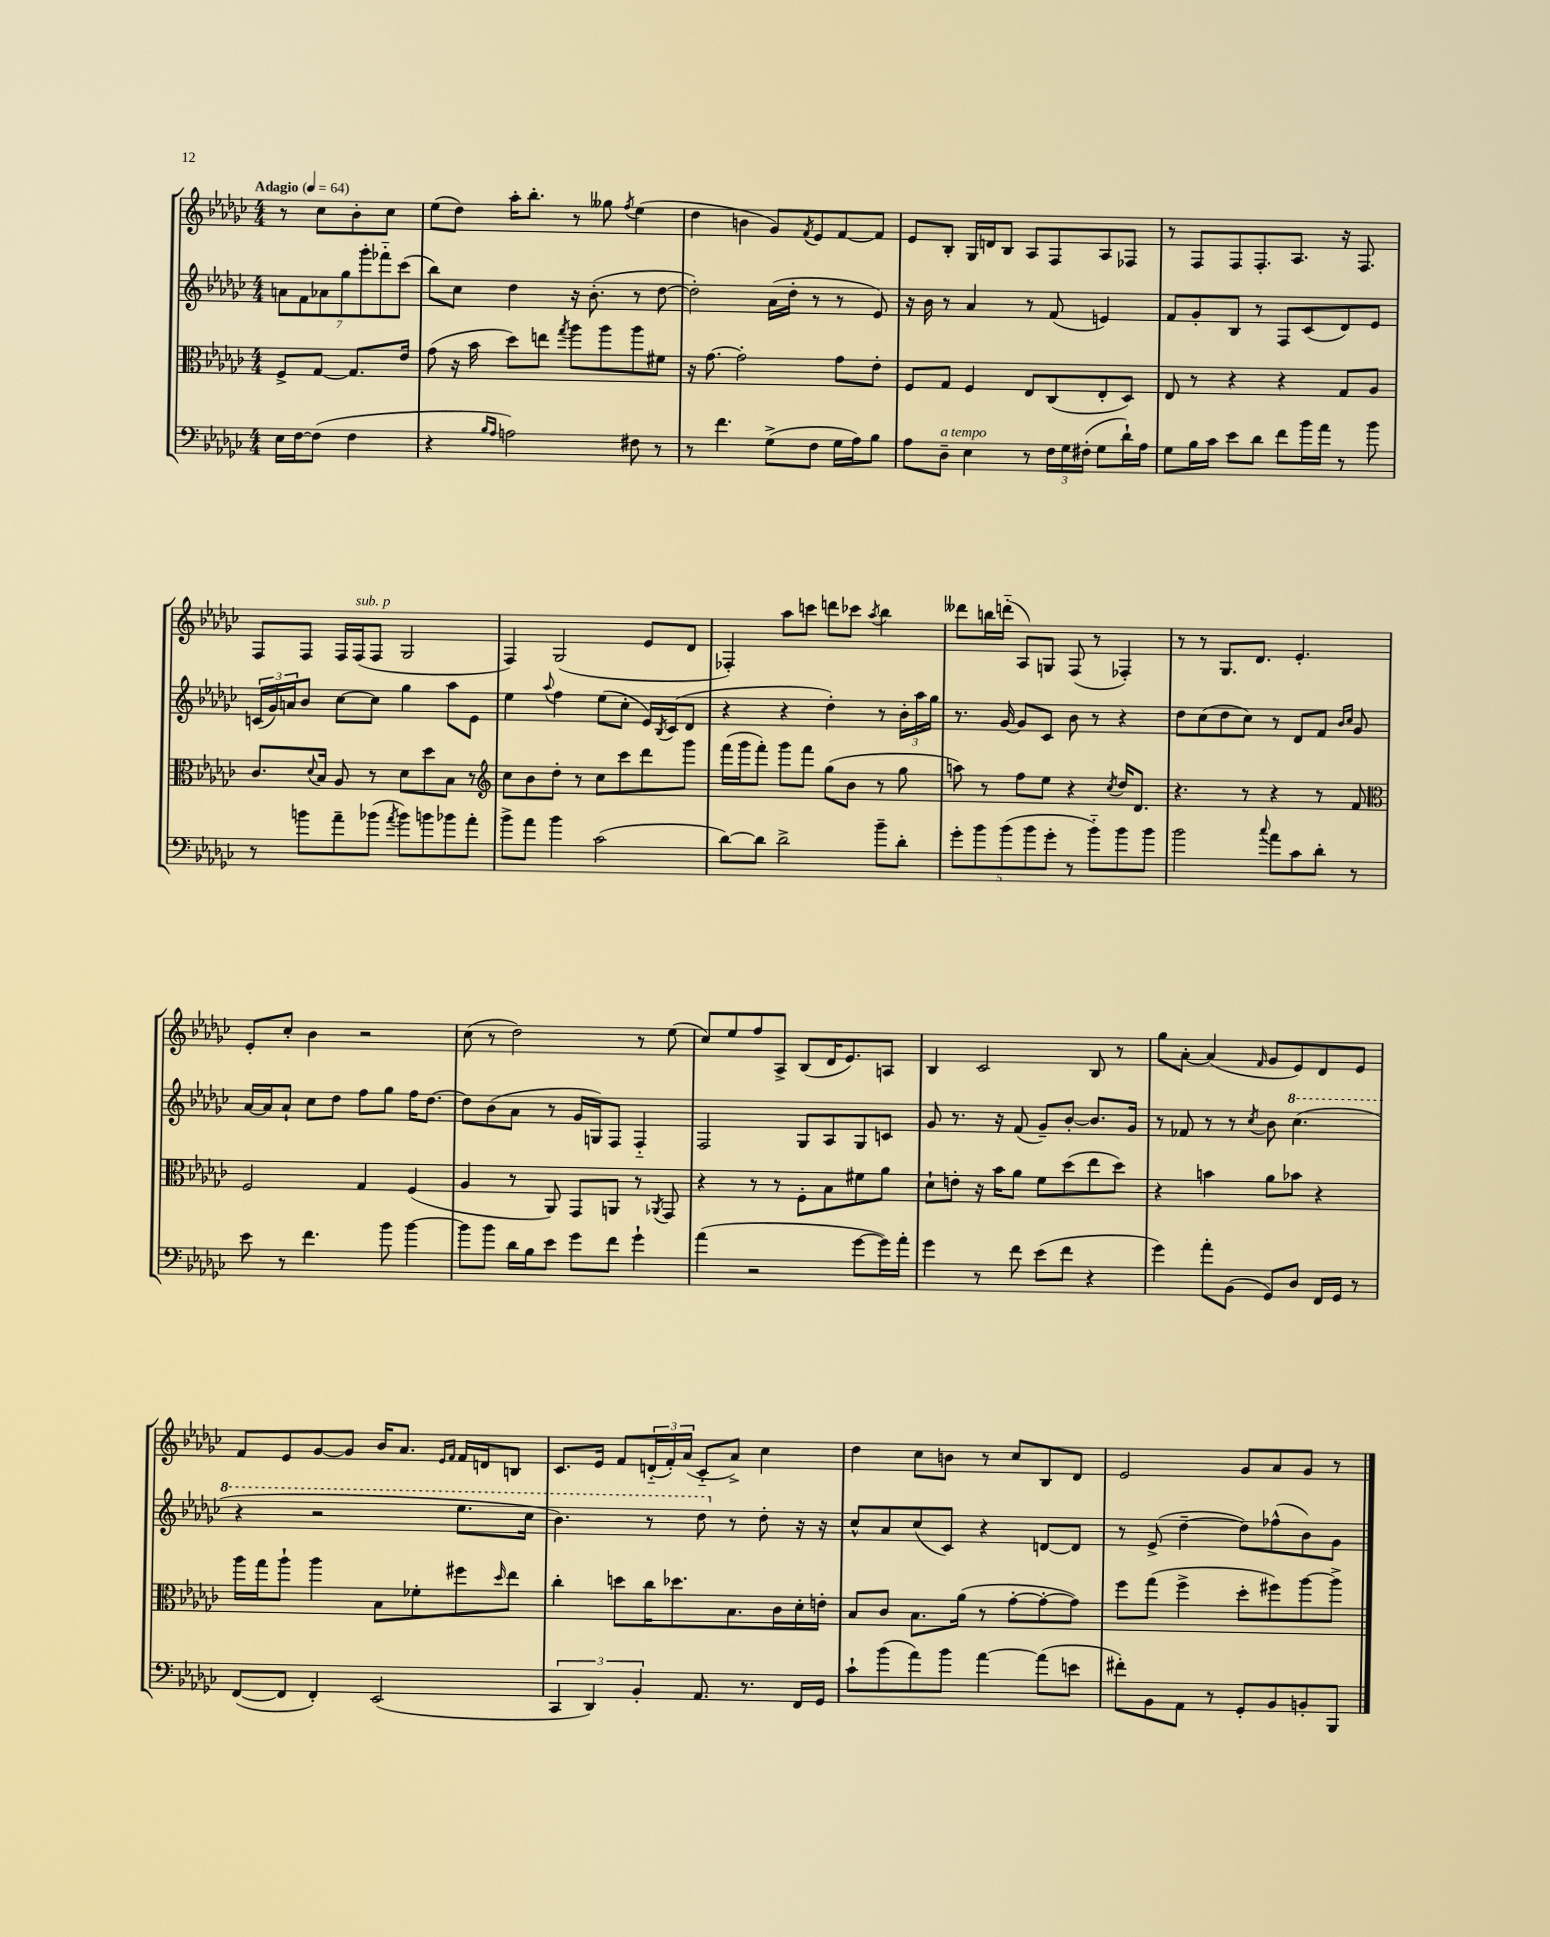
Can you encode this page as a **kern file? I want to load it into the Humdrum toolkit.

**kern	**kern	**kern	**kern
*part4	*part3	*part2	*part1
*staff4	*staff3	*staff2	*staff1
*clefF4	*clefC3	*clefG2	*clefG2
*k[b-e-a-d-g-c-]	*k[b-e-a-d-g-c-]	*k[b-e-a-d-g-c-]	*k[b-e-a-d-g-c-]
*M4/4	*M4/4	*M4/4	*M4/4
*MM64	*MM64	*MM64	*MM64
=	=	=	=
!	!	!	!LO:TX:a:B:t=Adagio
16E-\LL	8F^/L	14an\L	8r
[16F\J	.	.	.
.	.	14f\	.
(8F\J]	[8G-/J	.	8cc-\L
.	.	14a-X\	.
.	.	14gg-\	.
4F\	8.G-/L]	.	8b-'\
.	.	14ggg-'\	.
.	.	14fff-X\	.
.	.	.	8cc-\J
.	.	(14ccc-\J	.
.	16e-/Jk	.	.
=1	=1	=1	=1
4r	(8g-\	8bb-\L)	(8ee-\L
.	16r	8cc-\J	8dd-\J)
.	16b-\	.	.
16qqB-/LL	.	.	.
16qqA-/JJ	.	.	.
2An\)	8dd-\L)	4dd-\	16aa-'\KL
.	.	.	8.bb-'\J
.	8een\J	.	.
.	8qgg-/	.	.
.	8aa-\L	16r	8r
.	.	(8.b-'\	.
.	8aa-\	.	8gg--X\
.	.	.	8qff/
8F#X\	8aa-\	8r	(4ee-\
8r	8f#X\J	[8dd-\	.
=2	=2	=2	=2
8r	16r	2dd-'\])	4dd-\
.	[8.g-\	.	.
4.f\	.	.	.
.	2g-'\]	.	4bn\
(8G-^\L	.	(16a-\LL	8g-/L)
.	.	16dd-'\JJ	.
.	.	.	8qf/
8F\J	.	8r	8e-/
16G-\LL	8g-\L	8r	[8f/
16A-\J)	.	.	.
8B-\J	8e-'\J	8e-/)	8f/J]
=3	=3	=3	=3
8A-\L	8F/L	16r	8e-/L
.	.	16b-\	.
!LO:TX:a:i:t=a tempo	!	!	!
8D-~\J	8G-/J	8r	8B-'/J
4E-\	4F/	4a-/	16G-/LL
.	.	.	16dn/J
.	.	.	8B-/J
8r	8E-/L	8r	8A-/L
24F\LL	(8C-/	(8f/	8F/
24G-\	.	.	.
(24F#X'\JJ	.	.	.
8G-\L	8E-'/	4en/)	8A-/
16d-`\L)	8D-/J)	.	8F-X/J
16A-\JJ	.	.	.
=4	=4	=4	=4
8G-\L	8E-/	8f/L	8r
16B-\L	8r	8g-'/	8F/L
16c-\JJ	.	.	.
8e-\L	4r	8B-/J	8F/
8d-\J	.	8r	8.F'/
8f\L	4r	8F/L	.
.	.	.	8.A-/J
16b-\L	.	(8c-/	.
16a-\JJ	.	.	.
8r	8G-/L	8d-/)	16r
.	.	.	8.F/
8b-\	8A-/J	8e-/J	.
!!LO:LB:g=z
=5	=5	=5	=5
8r	8.c-/L	(24cn/LL	8F/L
.	.	24g-/)	.
.	.	24an/J	.
8bn\L	.	8b-/J	8F/J
.	8qqd-/	.	.
.	16B-/Jk	.	.
8a-~\	8A-/	[8cc-\L	16F/LL
!	!	!	!LO:TX:a:i:t=sub. p
.	.	.	(16F/J
(8b-X\J	8r	8cc-\J]	8F/J
8qa-/	.	.	.
8b-\L)	8d-\L	4gg-\	2G-/
8bn\	8dd-\	.	.
8b-X\	8B-\J	8aa-\L	.
8a-'\J	8r	8e-\J	.
=6	=6	=6	=6
*	*clefG2	*	*
8b-^\L	8cc-\L	4ee-\	4F/)
8a-\J	8b-\	.	.
.	.	8qqaa-/	.
4b-\	8dd-'\J	4ff\	(2G-/
.	8r	.	.
(2c-\	8cc-\L	(8ee-\L	.
.	8ccc-\	8cc-'\J	.
.	8ddd-\	16e-/LL)	8e-/L
.	.	8qB-/	.
.	.	(16c-/J	.
.	8ggg-\J	8d-/J	8d-/J
=7	=7	=7	=7
[8d-\L)	(16fff\LL	4r	4F-X'/)
.	16ggg-\J	.	.
8d-\J]	8fff'\J)	.	.
2d-^\	8ggg-\L	4r	8aa-\L
.	8fff\J	.	8cccn\J
.	(8gg-\L	4dd-'\)	8dddn\L
.	8b-\J	.	8ccc-X\J
.	.	.	8qaa-/
8b-~\L	8r	8r	4bb-\
8d-'\J	8gg-\	24b-'\LL	.
.	.	24aa-\	.
.	.	24gg-\JJ	.
=8	=8	=8	=8
10g-'\L	8aan\)	8.r	8ddd--X\L
10b-\	.	.	.
.	8r	.	16bbn\L
.	.	[16g-/	(16dddn\JJ
(10b-\	.	.	.
.	8ff\L	8g-/L]	8A-/L)
10b-\	.	.	.
.	8ee-\J	8c-/J	8Gn/J
10g-'\J	.	.	.
8r	4r	8b-\	(8F/
8b-\L)	.	8r	8r
.	8qcc-/	.	.
8b-\	16dd-/KL	4r	4F-X'/)
.	8.d-/J	.	.
8b-\J	.	.	.
=9	=9	=9	=9
2b-\	4.r	8dd-\L	8r
.	.	(8cc-\	8r
.	.	8dd-\	8.G-/L
.	8r	8cc-\J)	.
.	.	.	8.d-/J
8qqcc-/	.	.	.
8a-\L	4r	8r	.
8c-\	.	8d-/L	4.e-'/
8d-'\J	8r	8f/J	.
.	.	16qqb-/LL	.
.	.	16qqcc-/JJ	.
8r	8f/	8g-/	.
!!LO:LB:g=z
=10	=10	=10	=10
*	*clefC3	*	*
8e-\	2F/	[16a-/LL	8e-'/L
.	.	16a-/J]	.
8r	.	8a-`/J	8cc-'/J
4.f\	.	8cc-\L	4b-\
.	.	8dd-\J	.
.	4G-/	8ff\L	2r
8b-\	.	8gg-\J	.
[4b-\	(4F/	16ff\KL	.
.	.	[8.dd-\J	.
=11	=11	=11	=11
8b-\L]	4A-/	8dd-\L]	(8cc-\
8b-\J	.	(8b-\	8r
16d-\LL	8r	8a-\J	2dd-\)
16B-\J	.	.	.
8e-\J	8AA-/)	8r	.
8g-\L	8GG-/L	16g-/LL	.
.	.	16Gn/J)	.
8f\J	8AAn/J	8F/J	.
4g-`\	8r	4F/	8r
.	8qAA-X/	.	.
.	8GG-/	.	(8ee-\
=12	=12	=12	=12
(4a-\	4r	2F/	8cc-/L)
.	.	.	8ee-/
2r	8r	.	8ff/
.	8r	.	8A-^/J
.	8F'\L	8G-/L	(8B-/L
.	8B-\	8A-/	16d-/K
.	.	.	8.e-/)
[8g-\L	8f#X\	8G-/	.
16g-\L])	8a-\J	8cn/J	8An/J
16a-'\JJ	.	.	.
=13	=13	=13	=13
4g-\	8d-`\L	8g-/	4B-/
.	8en'\J	8.r	.
8r	16r	.	2c-/
.	16b-\KL	16r	.
8f\	8a-\J	(8f/	.
(8e-\L	8f\L	8g-~/L)	.
8f\J	(8dd-\	[8b-'/J	.
4r	8ee-\	8.b-/L]	8B-/
.	8dd-\J)	.	8r
.	.	16g-/Jk	.
=14	=14	=14	=14
4g-\)	4r	8r	8gg-\L
.	.	8f-X/	[8a-'\J
8a-'\L	4bn\	8r	(4a-/]
(8BB-\J	.	8r	.
.	.	8qcc-/	16qqf/
8GG-/L)	8a-\L	8b-\	8g-/L
*	*	*8va	*
8D-/J	8b-X\J	(4.ccc-\	8e-/)
16FF/LL	4r	.	8d-/
16GG-/JJ	.	.	.
8r	.	.	8e-/J
!!LO:LB:g=z
=15	=15	=15	=15
([8FF/L	16aa-\LL	4r	8f/L
.	16gg-\J	.	.
8FF/J]	8aa-`\J	.	8e-/
4FF'/)	4aa-\	2r	[8g-/
.	.	.	8g-/J]
(2EE-/	8B-\L	.	16b-/KL
.	.	.	8.a-/J
.	8f-X'\	.	.
.	.	.	16qqe-/LL
.	.	.	16qqf/JJ
.	8ff#X\	8.eee-\L	16f/LL
.	.	.	16dn/J
.	16qqdd-/	.	.
.	8ee-\J	.	8Bn/J
.	.	16ccc-\Jk	.
=16	=16	=16	=16
6CC-/	4cc-'\	4.bb-\)	8.c-/L
6DD-/)	.	.	.
.	.	.	16e-/Jk
.	8ddn\L	.	8f/L
6BB-'/	.	.	.
.	16cc-\K	8r	(24dn/L
.	.	.	24f'/)
.	8.dd-X\	.	.
.	.	.	(24a-/JJ
8.AA-/	.	8ddd-\	8c-/L
*	*	*X8va	*
.	8.B-\	8r	8a-^/J)
8.r	.	.	.
.	.	8dd-'\	4cc-\
.	16c-\L	.	.
16FF/LL	16d-'\	16r	.
16GG-/JJ	16en'\JJ	16r	.
=17	=17	=17	=17
8c-`\L	8B-/L	8cc-^^/L	4dd-\
(8b-\	8c-/J	8a-/	.
8a-\)	8.B-\L	(8cc-/	8cc-\L
8b-\J	.	8c-/J)	8bn\J
.	(16a-\Jk	.	.
[4a-\	8r	4r	8r
.	[8g-'\L	.	8cc-/L
(8a-\L]	8g-'\_	[8dn/L	8B-/
8en\J	8g-\J])	8d/J]	8d-/J
=18	=18	=18	=18
8f#X'\L)	8ff\L	8r	2e-/
8BB-\	(8gg-\J	(8e-^/	.
8AA-\J	4ff^\	[4dd-~\	.
8r	.	.	.
8GG-'/L	8dd-'\L	8dd-\L])	8g-/L
8BB-/	8ff#X\)	(8ff-X^^\	8a-/
8BBn'/	[8aa-\	8b-\)	8g-/J
8BBB-/J	8aa-^\J]	8g-\J	8r
==	==	==	==
*-	*-	*-	*-
